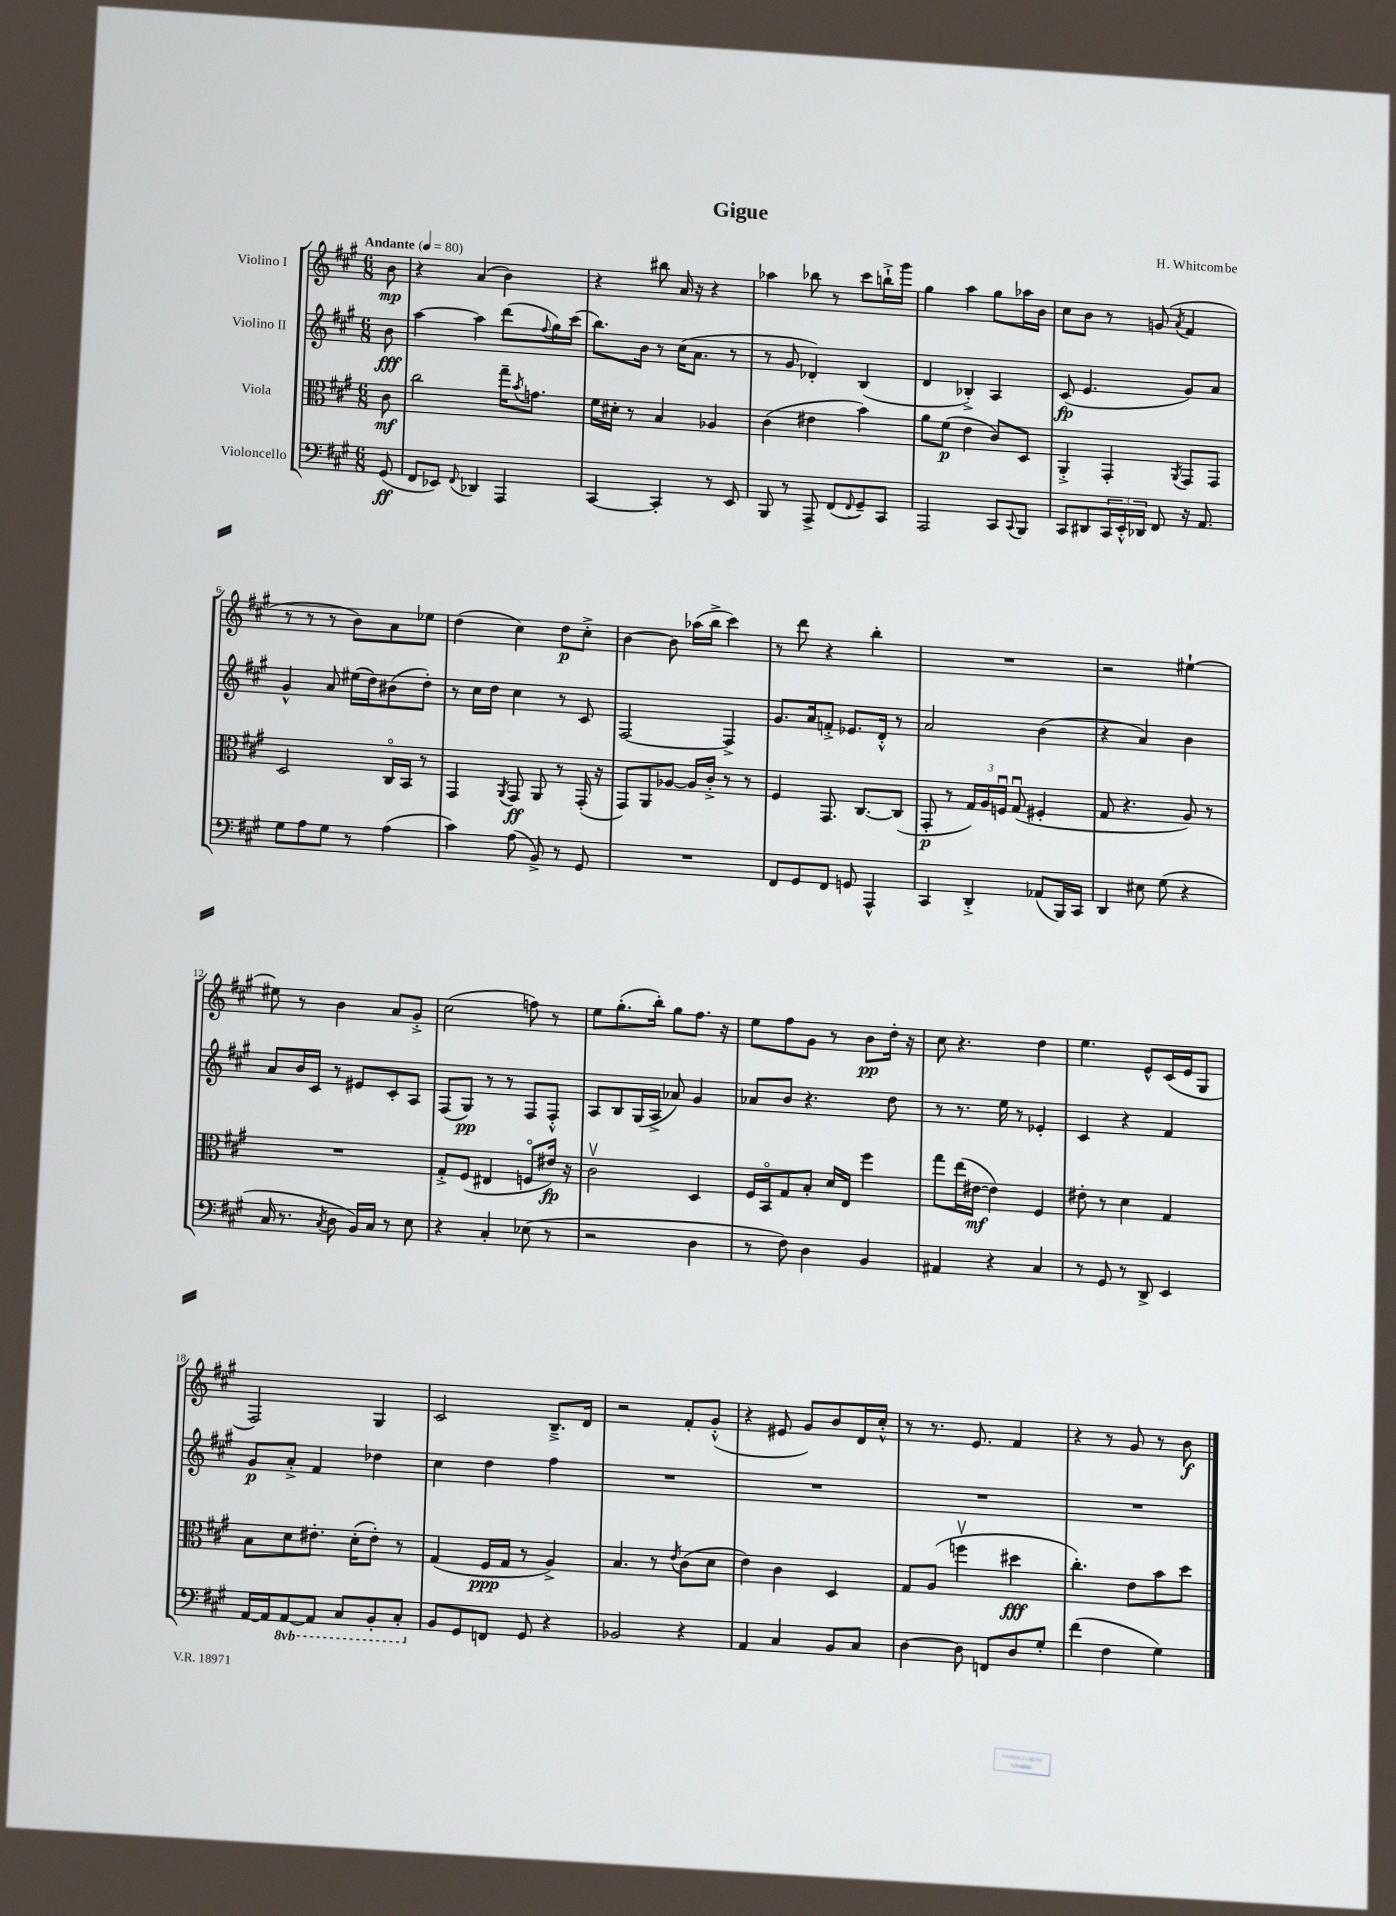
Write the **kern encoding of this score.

**kern	**kern	**kern	**kern
*staff4	*staff3	*staff2	*staff1
*clefF4	*clefC3	*clefG2	*clefG2
*k[f#c#g#]	*k[f#c#g#]	*k[f#c#g#]	*k[f#c#g#]
*M6/8	*M6/8	*M6/8	*M6/8
*MM80	*MM80	*MM80	*MM80
(8GG#	8c#	8b	8b
=	=	=	=
8FF#	2cc#	[4aa	4r
8EE-)	.	.	.
8qqFF#	.	.	.
4DD-	.	4aa]	(4a
4AAA	16gg#~	(8ddd	4b)
.	8qb	.	.
.	8.g	.	.
.	.	8qqff#	.
.	.	16gg#)	.
.	.	(16ccc#	.
=	=	=	=
[4CC#	16f#	8.bb)	4r
.	16d#'	.	.
.	8r	.	.
.	.	16b	.
4CC#']	4B	8r	8bb#
.	.	(16cc#	16a
.	.	8.a	16r
8r	4A-	.	4r
8EE	.	8r	.
=	=	=	=
8BBB	(4c#	8r	4aa-
8r	.	8g#	.
8AAA^	4e#	4d-')	8bb-
(8FF#	.	.	8r
8qqFF#	.	.	.
8GG#~)	4b)	(4B	8ccc#
8CC#	.	.	16bb`^
.	.	.	16ggg#
=	=	=	=
2AAA	8a	4d	4gg#
.	(8f#	.	.
.	4e	4B-'^)	4aa
8CC#	8c#)	4A	8gg#
8qqCC#	.	.	.
8BBB	8D	.	16aa-
.	.	.	16b
=	=	=	=
8CC#	4AA'^	(8c#	8cc#
8DD#	.	4.e	8b
24CC#	4GG#'	.	8r
24EE'^^	.	.	.
24DD-	.	.	.
8FF#	.	.	(8g
.	8qAA	.	8qa
16r	8GG#	8g#)	4f#
8.AA	.	.	.
.	8GG#	8a	.
=	=	=	=
8G#	2D	4g#^^	8r
8A	.	.	8r
8G#	.	8a	8r
8r	.	(16ee#	8b)
.	.	16dd)	.
(4A	16C#o	(8b#	8a
.	16BB	.	.
.	8r	8dd')	8ee-
=	=	=	=
4c#)	4GG#	8r	(4dd
.	.	16cc#	.
.	.	16dd	.
.	8qAA	.	.
(8A	8GG#	4cc#	4cc#)
8BB^)	8AA	.	.
8r	8r	8r	8dd
8GG#	(16GG#'	8c#	8cc#'^
.	16r	.	.
=	=	=	=
2.r	8GG#)	[2F#	[4b
.	8AA	.	.
.	[8A-	.	8b]
.	16A-]	.	(16aa-
.	16c#'^	.	16bb^
.	8r	4F#^]	4ccc#)
.	8r	.	.
=	=	=	=
8FF#	4F#	8.g#	8r
8GG#	.	.	8ddd
.	.	16a	.
8FF#	8.GG#	8f'^	4r
8GG	.	8.e-	.
.	[8.C#	.	.
4AAA^^	.	.	4bb'
.	.	16d'^^	.
.	(8C#]	8r	.
=	=	=	=
4CC#	8GG#'	2a	2.r
.	8r	.	.
4DD'^	24G#)	.	.
.	24A	.	.
.	24Fu	.	.
.	(8G#u	.	.
(8AA-	4F#'	(4b	.
16BBB)	.	.	.
16CC#	.	.	.
=	=	=	=
4DD	8G#	4r	2r
.	4.r	.	.
8E#	.	4a)	.
(8G#	.	.	.
4r	8A)	4b	[4ee#`
.	8r	.	.
=	=	=	=
16C#	2.r	8a	8ee#]
8.r	.	.	.
.	.	16b	8r
.	.	16c#	.
8qC#	.	.	.
8D	.	8r	4b
16BB)	.	8e#	.
16C#	.	.	.
8r	.	8c#'	8a
8E	.	8A	8g#'^
=	=	=	=
4r	8G#'^	(8F#	(2cc#
.	(8F#	8G#)	.
4C#'	4E#	8r	.
.	.	8r	.
(8E-	8Fo	8F#	8ff)
8r	16e#)	8F#'^^	8r
.	16r	.	.
=	=	=	=
2r	2c#v	8A	8ee
.	.	8B	(8.gg#'
.	.	(16G#	.
.	.	16A^	16bb')
.	.	8a-)	8gg#
4D	4D	4g#	8.ff#
.	.	.	16r
=	=	=	=
8r	16F#	8a-	8ee
.	16BBo	.	.
8F#)	8G#	8b	8ff#
4D	8B'	4.r	8g#
.	16d	.	8r
.	16E	.	.
4BB	4ff#	.	8b
.	.	8dd	16dd'
.	.	.	16r
=	=	=	=
4AA#	8gg#	8r	8cc#
.	(16ee	8.r	4.r
.	[16e#	.	.
4r	4e#])	.	.
.	.	16ee	.
.	.	8r	.
4C#	4F#	4e-'	4dd
=	=	=	=
8r	8e#'	4c#	4.ee
8GG#	8r	.	.
8r	4d	4r	.
8DD^	.	.	8e^^
4EE	4G#	4f#	(16c#
.	.	.	16e
.	.	.	8G#
=	=	=	=
[16AA	8B	8g#	2F#)
16AA]	.	.	.
[8AAA	8d	8a'^	.
8AAA]	8.e#'	4f#	.
8CC#	.	.	.
.	(16d'	.	.
8BBB'	8e#')	4dd-	4G#
8CC#'	8r	.	.
=	=	=	=
8BB	(4G#	4cc#	2c#
8GG#	.	.	.
8FF	16F#	4dd	.
.	16G#	.	.
8GG#	8r	.	.
4r	4A^)	4ff#	8.B~^
.	.	.	16d
=	=	=	=
2BB-	4.B	2.r	2r
.	8r	.	.
.	8qe	.	.
4r	(8c#	.	8f#'
.	8d	.	(8g#'^^
=	=	=	=
4AA	4e)	2.r	4r
4C#	4c#	.	8e#
.	.	.	8g#)
8BB	4D	.	8b
8C#	.	.	16d
.	.	.	16cc#'^^
=	=	=	=
[4D	8G#	2.r	8r
.	(8A	.	8.r
8D]	4ffv	.	.
.	.	.	8.e
8FF	.	.	.
8D	4dd#	.	4f#
8G#'	.	.	.
=	=	=	=
(4f#	4.cc#')	2.r	4r
4F#	.	.	8r
.	8e	.	8g#
4G#)	8b	.	8r
.	8dd	.	8b
==	==	==	==
*-	*-	*-	*-
